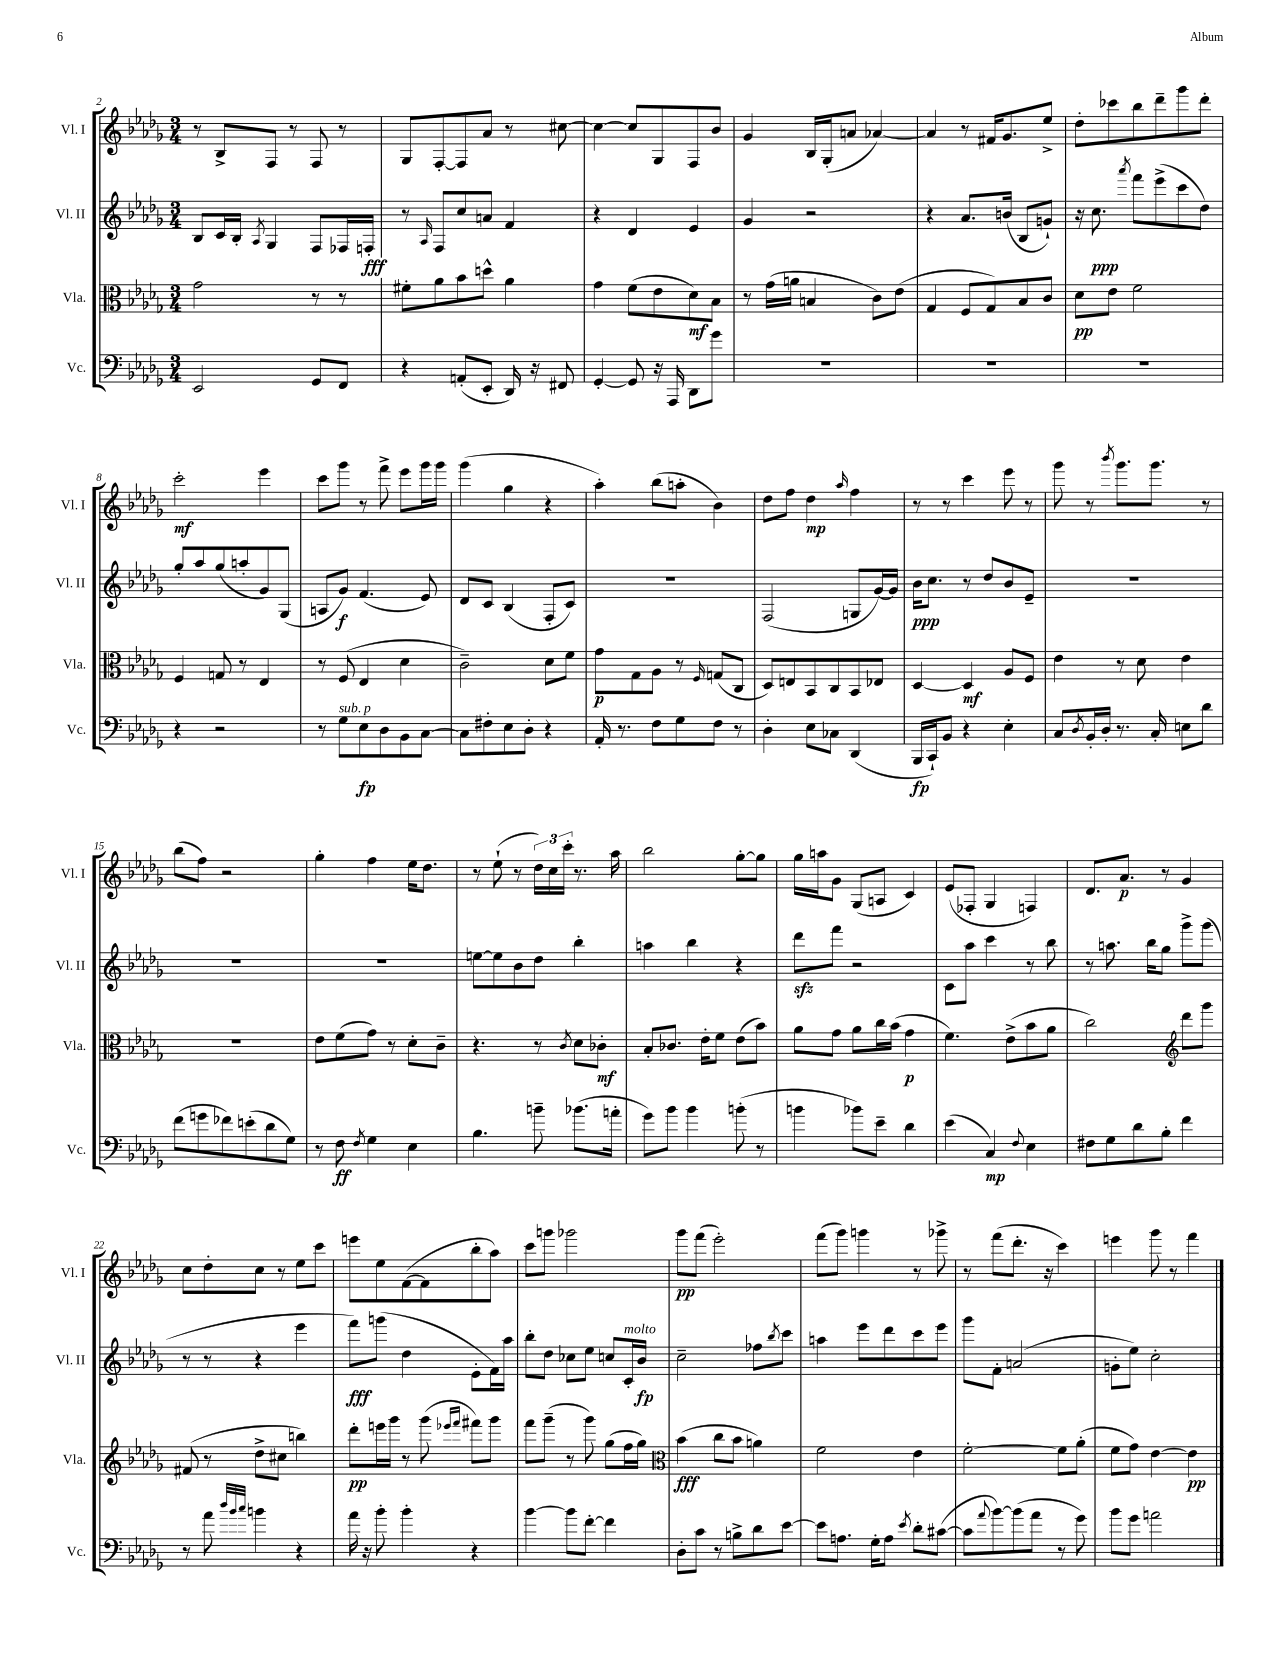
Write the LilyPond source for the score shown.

<<
\new StaffGroup <<
\new Staff = "s0" \with { instrumentName = "Vl. I" shortInstrumentName = "Vl. I" } {
    \clef treble \key des \major \numericTimeSignature \time 3/4
    r8 bes8-> f8 r8 f8 r8 |
    ges8 f8~-. f8 aes'8 r8 cis''8~ |
    cis''4~ cis''8 ges8 f8 bes'8 |
    ges'4 bes16 ges16-.( a'8 aes'4~) |
    aes'4 r8 fis'16 ges'8. ees''8-> |
    des''8-. ces'''8 bes''8 des'''8-- ges'''8 des'''8-. |
    c'''2-.\mf ees'''4 |
    c'''8 ges'''8 r8 f'''8-> ees'''8 ges'''16 ges'''16 |
    ges'''4( ges''4 r4 |
    aes''4-.) bes''8( a''8-. bes'4) |
    des''8 f''8 des''4\mp \grace { aes''16 } f''4 |
    r8 r8 c'''4 ees'''8 r8 |
    ges'''8 r8 \acciaccatura { bes'''8 } ges'''8. ges'''8. r8 |
    bes''8( f''8) r2 |
    ges''4-. f''4 ees''16 des''8. |
    r8 ees''8-!( r8 \tuplet 3/2 { des''16) c''16 c'''16-. } r8. aes''16 |
    bes''2 ges''8~-. ges''8 |
    ges''16 a''16 ges'8 ges8( a8 c'4) |
    ees'8( fes8-. ges4 f4) |
    des'8. aes'8.\p r8 ges'4 |
    c''8 des''8-. c''8 r8 ees''8 c'''8 |
    e'''8 ees''8 f'8~( f'8 bes''8-. aes''8) |
    c'''8 g'''8 ges'''2 |
    ges'''8\pp f'''8( ees'''2-.) |
    f'''8( ges'''8) g'''4 r8 ges'''8-> |
    r8 f'''8( des'''8.-. r16 c'''4) |
    e'''4 ges'''8 r8 f'''4 \bar "|." |
}
\new Staff = "s1" \with { instrumentName = "Vl. II" shortInstrumentName = "Vl. II" } {
    \clef treble \key des \major \numericTimeSignature \time 3/4
    bes8 c'16 bes16-. \acciaccatura { aes8 } ges4 f8 fes16 f16-.\fff |
    r8 \grace { aes16 } f8 c''8 a'8 f'4 |
    r4 des'4 ees'4 |
    ges'4 r2 |
    r4 aes'8. b'16( bes8 g'8-!) |
    r16 c''8.\ppp \acciaccatura { aes'''8 } f'''8 ees'''8->( c'''8 des''8) |
    ges''8-. aes''8 ges''8( a''8-. ges'8) ges8( |
    a8 ges'8\f) f'4.( ees'8) |
    des'8 c'8 bes4( f8-. c'8) |
    R2. |
    f2( g8 ges'16~) ges'16 |
    bes'16\ppp c''8. r8 des''8 bes'8 ees'8-- |
    R2. |
    R2. |
    R2. |
    e''8~ e''8 bes'8 des''8 bes''4-. |
    a''4 bes''4 r4 |
    des'''8\sfz f'''8 r2 |
    c'8 aes''8 c'''4 r8 bes''8 |
    r8 a''8. bes''16 ges''8 ges'''8-> ges'''8( |
    r8 r8 r4 ees'''4 |
    f'''8\fff) g'''8( des''4 ees'8-. f'16) aes''16 |
    bes''8-. des''8 ces''8 ees''8 c''8 c'16-.^\markup { \italic "molto" } bes'16\fp |
    c''2-- fes''8 \acciaccatura { bes''8 } c'''8 |
    a''4 ees'''8 des'''8 c'''8 ees'''8 |
    ges'''8 f'8-. a'2( |
    g'8-. ees''8) c''2-. \bar "|." |
}
\new Staff = "s2" \with { instrumentName = "Vla." shortInstrumentName = "Vla." } {
    \clef alto \key des \major \numericTimeSignature \time 3/4
    ges'2 r8 r8 |
    fis'8-. aes'8 bes'8 d''8-^ aes'4 |
    ges'4 f'8( ees'8 des'8\mf) bes8 |
    r8 ges'16( a'16 b4 c'8) ees'8( |
    ges4 f8 ges8) bes8 c'8 |
    des'8\pp ees'8 f'2 |
    f4 g8 r8 ees4 |
    r8 f8( ees4 des'4 |
    c'2--) des'8 f'8 |
    ges'8\p ges8 aes8 r8 \grace { f16 } g8( c8 |
    des8) e8 bes,8 c8 bes,8 ees8 |
    des4~ des4\mf aes8 f8 |
    ees'4 r8 des'8 ees'4 |
    R2. |
    ees'8 f'8( ges'8) r8 des'8-. c'8-- |
    r4. r8 \acciaccatura { c'8 } des'8 ces'8-.\mf |
    bes8-. ces'8. ees'16-. f'8 ees'8( bes'8) |
    aes'8 ges'8 aes'8 c''16 bes'16( ges'4\p |
    f'4.) ees'8->( bes'8 aes'8 |
    c''2) \clef treble des'''8 ges'''8 |
    fis'8( r8 des''8-> cis''8 b''4) |
    des'''8-.\pp e'''16 ges'''16 r8 ges'''8( \grace { ees'''16 f'''16 } fis'''8) ges'''8 |
    f'''8 ges'''8--( r8 ges'''8) ges''8( f''16 ges''16) |
    \clef alto bes'4\fff( c''8 bes'8 a'4) |
    f'2 ees'4 |
    f'2~-. f'8 aes'8-.( |
    f'8 ges'8) ees'4~ ees'4\pp \bar "|." |
}
\new Staff = "s3" \with { instrumentName = "Vc." shortInstrumentName = "Vc." } {
    \clef bass \key des \major \numericTimeSignature \time 3/4
    ees,2 ges,8 f,8 |
    r4 a,8-.( ees,8-. des,16) r16 fis,8 |
    ges,4~-. ges,8 r16 aes,,16 des,8 ges'8 |
    R2. |
    R2. |
    R2. |
    r4 r2 |
    r8 ges8^\markup { \italic "sub. p" } ees8\fp des8 bes,8 c8~ |
    c8 fis8-. ees8 des8-. r4 |
    aes,16-. r8. f8 ges8 f8 r8 |
    des4-. ees8 ces8 des,4( |
    bes,,16\fp c,16-!) bes,8 r4 ees4-. |
    c8 \acciaccatura { des8 } bes,16-. des16-. r8. c16-. e8 des'8 |
    f'8( g'8 fes'8) e'8-.( des'8 ges8) |
    r8 f8\ff \acciaccatura { f8 } ges4 ees4 |
    bes4. b'8-- bes'8.( a'16-. |
    ges'8) bes'8 bes'4 b'8-.( r8 |
    b'4 bes'8) ees'8-- des'4 |
    ees'4( c4\mp) \appoggiatura { f8 } ees4 |
    fis8 ges8 des'8 bes8-. f'4 |
    r8 aes'8 \grace { des''32 bes'32 c''32 } b'4 r4 |
    aes'16 r16 bes'8-. bes'4-. r4 |
    bes'4~ bes'8 f'8~-. f'4 |
    des8-. c'8 r8 b8-> des'8 ees'8~ |
    ees'8 a8. ges16-. a8 \acciaccatura { ees'8 } des'8-. cis'8~( |
    cis'8 \appoggiatura { aes'8 } bes'8~) bes'8( aes'8 r8 ges'8) |
    bes'8 ges'8 a'2 \bar "|." |
}
>>
>>
\layout { \context { \Score currentBarNumber = #2 } }
